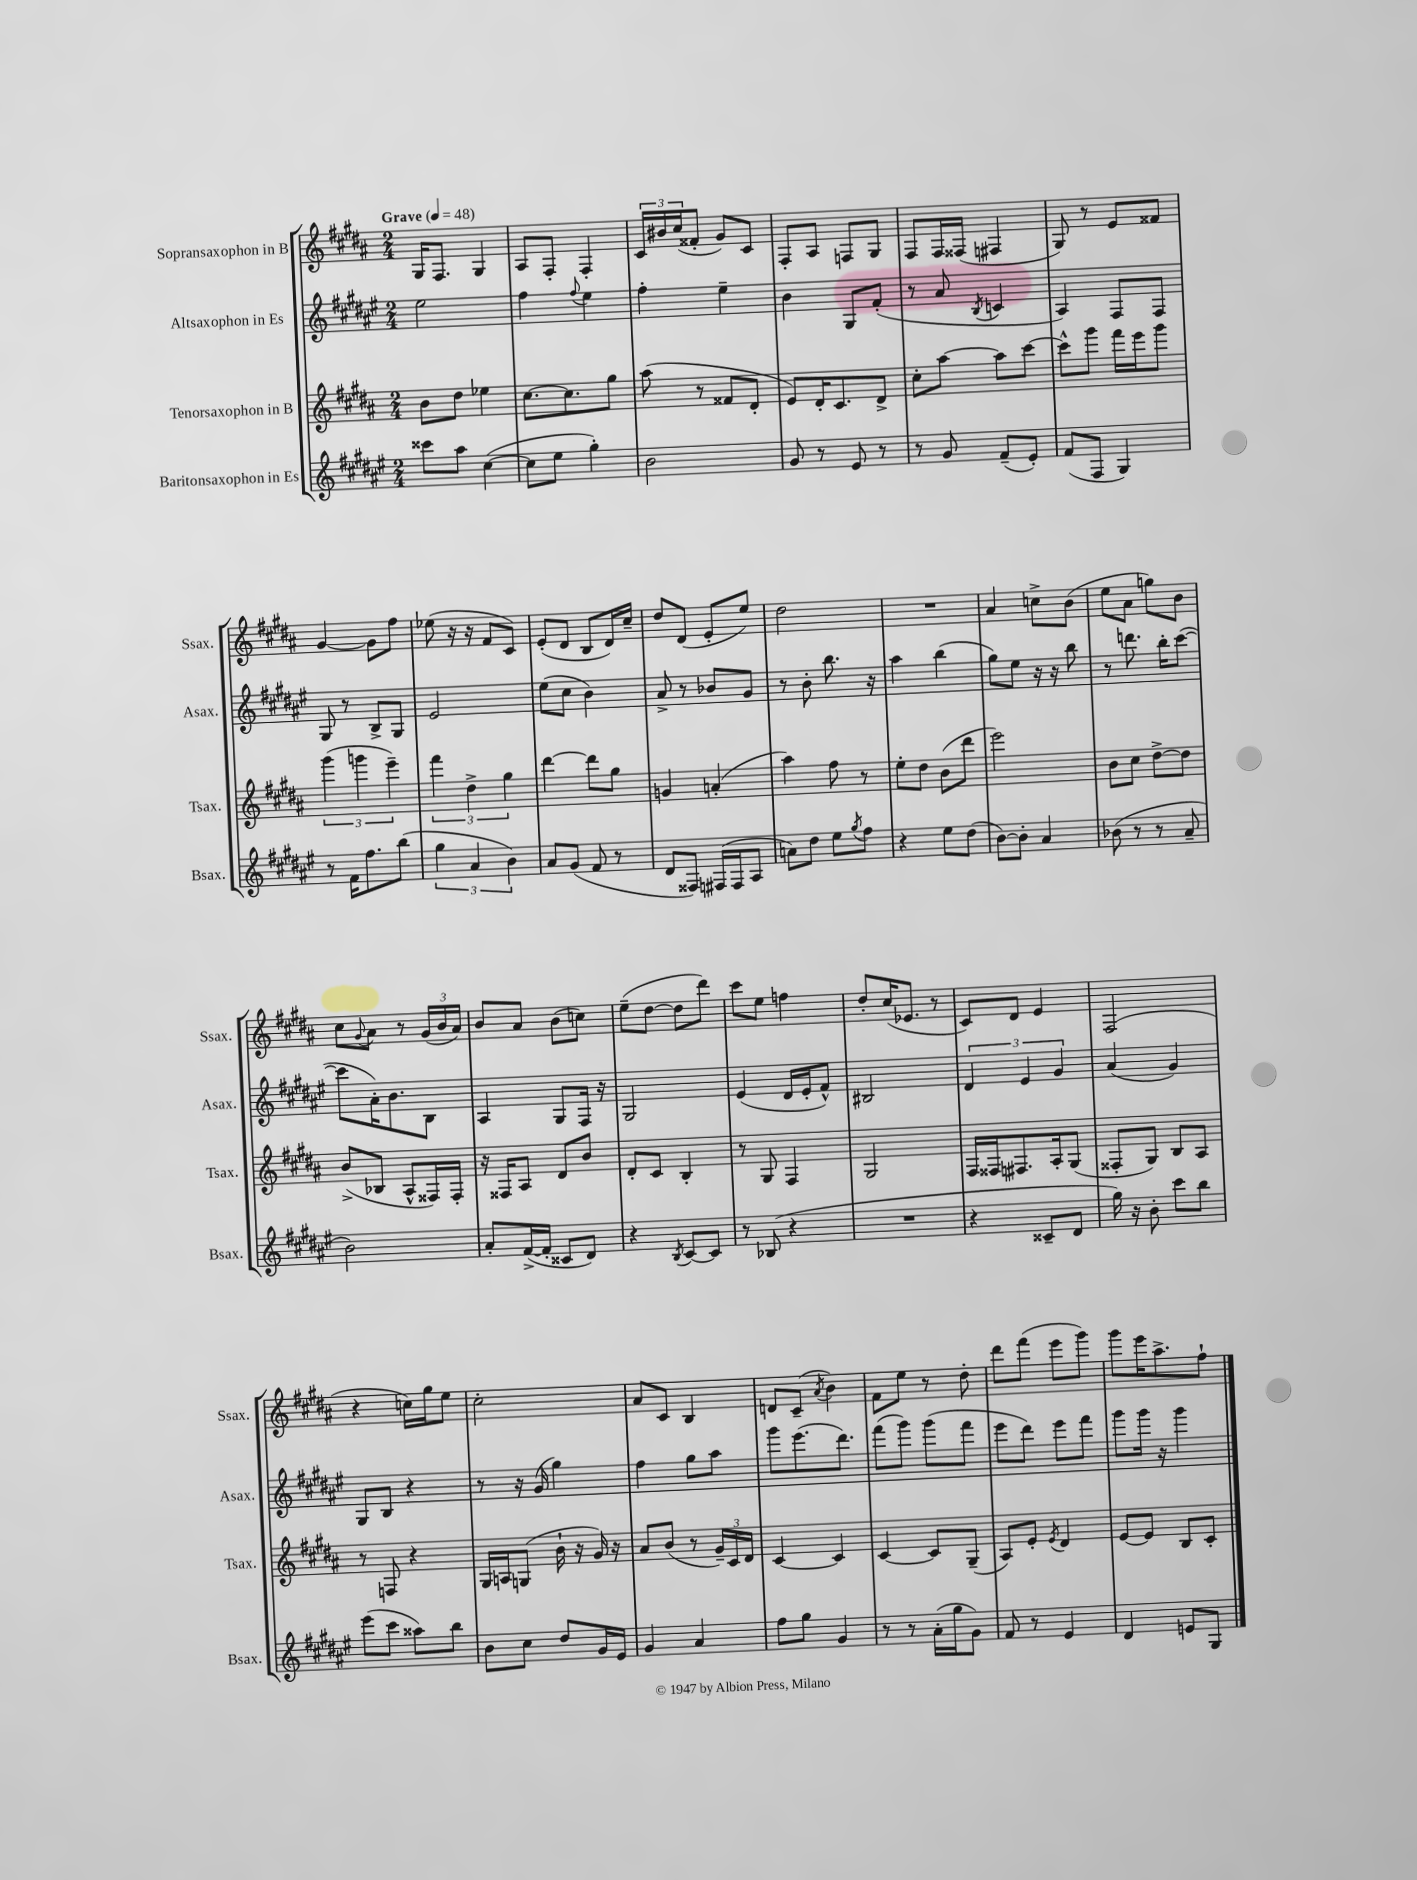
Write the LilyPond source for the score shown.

<<
\new StaffGroup <<
\new Staff = "s0" \with { instrumentName = "Sopransaxophon in B" shortInstrumentName = "Ssax." } {
    \clef treble \key b \major \numericTimeSignature \time 2/4 \tempo "Grave" 4 = 48
    gis16 fis8. gis4 |
    ais8 fis8-. fis4-. |
    \tuplet 3/2 { cis'16 bis'16 cis''16( } fisis'8-. gis'8) cis'8 |
    fis8-. ais8 f8 gis8 |
    fis8 fis16 fisis16( fis4 |
    gis8) r8 e'8 fisis'8 |
    gis'4~ gis'8 fis''8 |
    ees''8( r16 r16 fis'8 cis'8) |
    e'8-.( dis'8 b8 dis'16) cis''16-- |
    dis''8 dis'8( e'8-. e''8) |
    dis''2 |
    R2 |
    ais'4 c''8-> b'8( |
    e''8 ais'8 g''8) b'8 |
    cis''8 \appoggiatura { gis'8 } ais'8 r8 \tuplet 3/2 { gis'16( b'16 ais'16) } |
    b'8 ais'8 b'8( c''8) |
    e''8--( dis''8~ dis''8 dis'''8) |
    cis'''8 e''8 f''4 |
    dis''8-. cis''16( ees'8. r8 |
    cis'8) dis'8 e'4 |
    fis2( |
    r4 c''16) gis''16 e''8 |
    cis''2-. |
    ais'8 cis'8 b4 |
    d'8 cis'8--( \acciaccatura { ais'8 } b'4) |
    fis'8 e''8 r8 dis''8-. |
    dis'''8 fis'''8( e'''8 gis'''8) |
    gis'''8 e'''16 ais''8.-> fis''8-! \bar "|." |
}
\new Staff = "s1" \with { instrumentName = "Altsaxophon in Es" shortInstrumentName = "Asax." } {
    \clef treble \key fis \major \numericTimeSignature \time 2/4
    eis''2 |
    fis''4 \appoggiatura { fis''8 } eis''4 |
    fis''4-. eis''4-- |
    b'4 gis8 fis'8-.( |
    r8 ais'8 \acciaccatura { b8 } c'4 |
    ais4) fis8 fis8 |
    gis8 r8 b8-> gis8 |
    eis'2 |
    eis''8( cis''8 b'4) |
    ais'8-> r8 bes'8 gis'8 |
    r8 b'8-. b''8. r16 |
    ais''4 b''4( |
    gis''8) eis''8 r16 r16 b''8 |
    r8 d'''8. b''16-. cis'''8~( |
    cis'''8 ais'16-.) b'8. b8 |
    ais4 gis8 fis16 r16 |
    gis2 |
    eis'4( dis'16 eis'16-. fis'8-^) |
    bis2 |
    \tuplet 3/2 { dis'4 eis'4 gis'4 } |
    ais'4( gis'4) |
    gis8 b8 r4 |
    r8 r16 gis'16( gis''4) |
    fis''4 gis''8 ais''8 |
    gis'''8 eis'''8.( dis'''8.) |
    fis'''8( gis'''8) gis'''8( fis'''8 |
    eis'''8 dis'''8) eis'''8 fis'''8 |
    gis'''8 gis'''16 r16 gis'''4 \bar "|." |
}
\new Staff = "s2" \with { instrumentName = "Tenorsaxophon in B" shortInstrumentName = "Tsax." } {
    \clef treble \key b \major \numericTimeSignature \time 2/4
    b'8 dis''8 ees''4 |
    cis''8.~ cis''8. gis''8 |
    ais''8( r8 fisis'8 dis'8-. |
    e'8) dis'16-. cis'8. dis'8-> |
    cis''8-. ais''8~ ais''8 cis'''8~ |
    cis'''8-^ gis'''8 fis'''16 e'''16 gis'''8 |
    \tuplet 3/2 { gis'''4( g'''4 e'''4--) } |
    \tuplet 3/2 { fis'''4 dis''4-> gis''4 } |
    dis'''4~ dis'''8 gis''8 |
    g'4 a'4-.( |
    ais''4) fis''8 r8 |
    e''8-. dis''8 b'8( dis'''8 |
    e'''2) |
    b'8 cis''8 dis''8~-> dis''8 |
    b'8->( bes8 ais8-^ fisis16) fisis16-. |
    r16 fisis16 ais8 dis'8 b'8 |
    dis'8-. cis'8 b4-. |
    r8 gis8 fis4 |
    gis2 |
    fis16 fisis16 fis8. ais16-. gis8( |
    fisis8-. gis8) b8 ais8 |
    r8 f8 r4 |
    gis16 a16 g8( b'16-! r16 gis'16) r16 |
    ais'8 b'8( r8 \tuplet 3/2 { gis'16--) cis'16 dis'16 } |
    cis'4~ cis'4 |
    cis'4~ cis'8 gis8--( |
    ais8) e'8-. \acciaccatura { e'8 } dis'4 |
    e'8~ e'8 b8 cis'8-. \bar "|." |
}
\new Staff = "s3" \with { instrumentName = "Baritonsaxophon in Es" shortInstrumentName = "Bsax." } {
    \clef treble \key fis \major \numericTimeSignature \time 2/4
    cisis'''8 ais''8 cis''4~( |
    cis''8 eis''8 gis''4-.) |
    b'2 |
    gis'8 r8 eis'8 r8 |
    r8 gis'8 fis'8--( eis'8-.) |
    fis'8( fis8 gis4) |
    r8 fis'16 fis''8. b''8( |
    \tuplet 3/2 { gis''4 ais'4 b'4) } |
    ais'8 gis'8( fis'8 r8 |
    dis'8 fisis8) fis16( fis16 ais8 |
    a'8) dis''8 eis''8 \acciaccatura { gis''8 } fis''8 |
    r4 eis''8 dis''8( |
    b'8~) b'8-. ais'4 |
    bes'8( r8 r8 ais'8-- |
    b'2) |
    ais'8-. fis'16~->( fis'16-. cisis'8 dis'8) |
    r4 \acciaccatura { b8 } cis'8~ cis'8 |
    r8 bes8( r4 |
    R2 |
    r4 cisis'8-- dis'8 |
    gis''16) r16 b'8-. cis'''8 b''8 |
    eis'''8( cis'''8 aisis''8) b''8 |
    b'8 cis''8 dis''8 gis'16 eis'16 |
    gis'4 ais'4 |
    fis''8 gis''8 gis'4 |
    r8 r8 ais'16-.( gis''16 gis'8) |
    fis'8 r8 eis'4 |
    dis'4 e'8 gis8 \bar "|." |
}
>>
>>
\layout { \context { \Score \remove "Bar_number_engraver" } }
